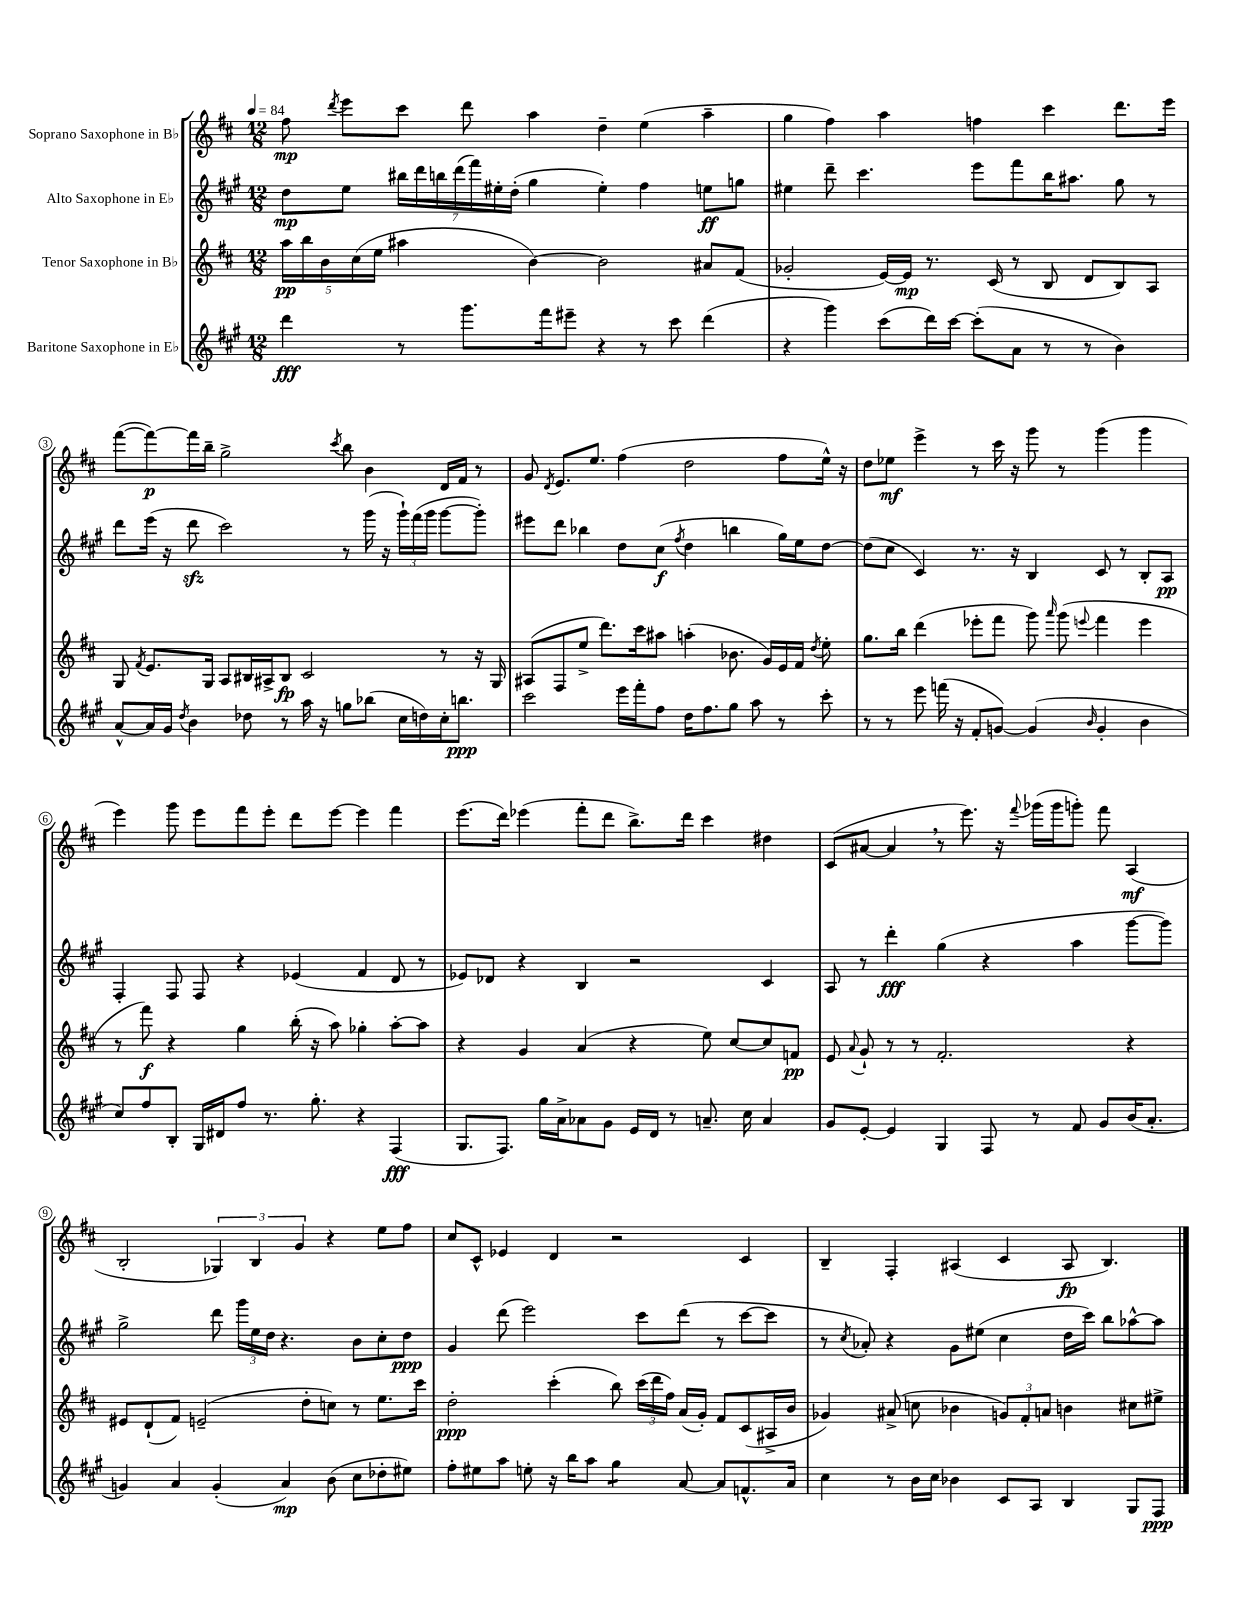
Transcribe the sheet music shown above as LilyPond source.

<<
\new StaffGroup <<
\new Staff = "s0" \with { instrumentName = "Soprano Saxophone in Bb" } {
    \clef treble \key d \major \numericTimeSignature \time 12/8 \tempo 4 = 84
    \autoBeamOff fis''8\mp \acciaccatura { d'''8 } e'''8[ cis'''8] d'''8 a''4 d''4-- e''4( a''4-- |
    g''4 fis''4) a''4 f''4 cis'''4 d'''8.[ e'''16] |
    fis'''8[~( fis'''8~\p) fis'''16 b''16]-- g''2-> \acciaccatura { cis'''8 } b''8 b'4 d'16[ fis'16] r8 |
    g'8 \acciaccatura { d'8 } e'8.[ e''8.] fis''4( d''2 fis''8[ e''16]-^) r16 |
    d''8[ ees''8]\mf e'''4-> r8 cis'''16 r16 g'''8 r8 g'''4( g'''4 |
    e'''4) g'''8 e'''8[ fis'''8 e'''8]-. d'''8[ e'''8]~ e'''4 fis'''4 |
    e'''8.[( d'''16]) ees'''4( fis'''8[-. d'''8] b''8.[->) d'''16] cis'''4 dis''4 |
    cis'8[( ais'8]~ ais'4 \breathe r8 e'''8.) r16 \appoggiatura { fis'''8 } ges'''16[( ges'''16 g'''8]-.) fis'''8 a4\mf( |
    b2-. \tuplet 3/2 { ges4) b4 g'4 } r4 e''8[ fis''8] |
    cis''8[ cis'8]-^ ees'4 d'4 r2 cis'4 |
    b4-- fis4-. ais4( cis'4 ais8\fp b4.) \bar "|." |
}
\new Staff = "s1" \with { instrumentName = "Alto Saxophone in Eb" } {
    \clef treble \key a \major \numericTimeSignature \time 12/8
    \autoBeamOff d''8[\mp e''8] \tuplet 7/4 { bis''16[ d'''16 b''16 d'''16( fis'''16) eis''16-. d''16]-.( } gis''4 eis''4-.) fis''4 e''8[\ff g''8] |
    eis''4 d'''8-- cis'''4. e'''8[ fis'''8 b''16 ais''8.] gis''8 r8 |
    d'''8[ e'''16]( r16 d'''8\sfz cis'''2) r8 gis'''16( r16 \tuplet 3/2 { gis'''16[-!) fis'''16( gis'''16] } gis'''8[~ gis'''8]-.) |
    eis'''8[ d'''8] bes''4 d''8[ cis''8]\f( \acciaccatura { fis''8 } d''4 b''4 gis''16[) e''16 d''8]~ |
    d''8[( cis''8] cis'4) r8. r16 b4 cis'8 r8 b8[-. a8]\pp |
    fis4-. fis8 fis8 r4 ees'4( fis'4 d'8 r8 |
    ees'8[) des'8] r4 b4 r2 cis'4 |
    a8 r8 d'''4-.\fff gis''4( r4 a''4 gis'''8[~ gis'''8]) |
    gis''2-> d'''8 \tuplet 3/2 { gis'''16[ e''16 d''16] } r4. b'8[ cis''8-. d''8]\ppp |
    gis'4 d'''8( e'''2) cis'''8[ d'''8]( r8 cis'''8[~ cis'''8] |
    r8 \acciaccatura { cis''8 } aes'8-.) r4 gis'8[ eis''8]( cis''4 d''16[ cis'''16]) b''8[ aes''8~-^ aes''8] \bar "|." |
}
\new Staff = "s2" \with { instrumentName = "Tenor Saxophone in Bb" } {
    \clef treble \key d \major \numericTimeSignature \time 12/8
    \autoBeamOff \tuplet 5/4 { a''16[\pp b''16 b'16 cis''16( e''16] } ais''4 b'4~) b'2 ais'8[ fis'8]( |
    ges'2-. e'16[~) e'16]\mp r8. cis'16( r8 b8 d'8[ b8) a8] |
    g8 \acciaccatura { fis'8 } e'8.[ g16] a8[ bis16 ais16-> bis8]\fp cis'2 r8 r16 g16 |
    ais8[( fis8 e''8]-> d'''8.[) cis'''16 ais''8] a''4-.( bes'8. g'16[) e'16 fis'16] \acciaccatura { d''8 } e''8-. |
    g''8.[ b''16] d'''4( ees'''8[-. fis'''8] g'''8) \grace { a'''16 } g'''8( \appoggiatura { e'''8 } fis'''4 e'''4 |
    r8 fis'''8\f) r4 g''4 b''16-.( r16 a''8) ges''4-. a''8[~-. a''8] |
    r4 g'4 a'4( r4 e''8) cis''8[~ cis''8 f'8]\pp |
    e'8 \appoggiatura { a'8 } g'8-! r8 r8 fis'2.-. r4 |
    eis'8[ d'8-!( fis'8]) e'2--( d''8[-. c''8]) r8 e''8.[ cis'''16] |
    d''2-.\ppp cis'''4-.( b''8) \tuplet 3/2 { cis'''16[( d'''16 fis''16]) } a'16[( g'16]-.) fis'8[ cis'8( ais16-> b'16] |
    ges'4) ais'8->( c''8 bes'4 \tuplet 3/2 { g'8[) fis'8-. a'8] } b'4 cis''8[ eis''8]-> \bar "|." |
}
\new Staff = "s3" \with { instrumentName = "Baritone Saxophone in Eb" } {
    \clef treble \key a \major \numericTimeSignature \time 12/8
    \autoBeamOff d'''4\fff r8 gis'''8.[ fis'''16 eis'''8]-- r4 r8 cis'''8 d'''4( |
    r4 gis'''4) cis'''8[( d'''16) cis'''16]~ cis'''8[-.( a'8] r8 r8 b'4) |
    a'8[~-^ a'16 gis'16] \acciaccatura { d''8 } b'4 des''8 r8 a''16 r16 g''8[ bes''8]( cis''16[ d''16) cis''16-. b''8.]\ppp |
    cis'''2 e'''16[ fis'''16-. fis''8] d''16[ fis''8. gis''8] a''8 r8 cis'''8-. |
    r8 r8 e'''8 f'''16( r16 fis'8[-. g'8]~) g'4( \grace { b'16 } g'4-. b'4 |
    cis''8[) fis''8 b8]-. gis16[ dis'16 fis''8] r8. gis''8.-. r4 fis4\fff( |
    gis8.[ fis8.]) gis''16[ a'16-> aes'8 gis'8] e'16[ d'16] r8 a'8.-- cis''16 a'4 |
    gis'8[ e'8]~-. e'4 gis4 fis8 r8 fis'8 gis'8[ b'16( a'8.]-. |
    g'4) a'4 g'4-.( a'4\mp) b'8( cis''8[ des''8-. eis''8]) |
    fis''8[-. eis''8 a''8] e''8-. r16 b''16[ a''8] gis''4:8 a'8~ a'8[ f'8.-^ a'16] |
    cis''4 r8 b'16[ cis''16] bes'4 cis'8[ a8] b4 gis8[ fis8]\ppp \bar "|." |
}
>>
>>
\layout { \context { \Score \override BarNumber.stencil = #(make-stencil-circler 0.1 0.3 ly:text-interface::print) } }
